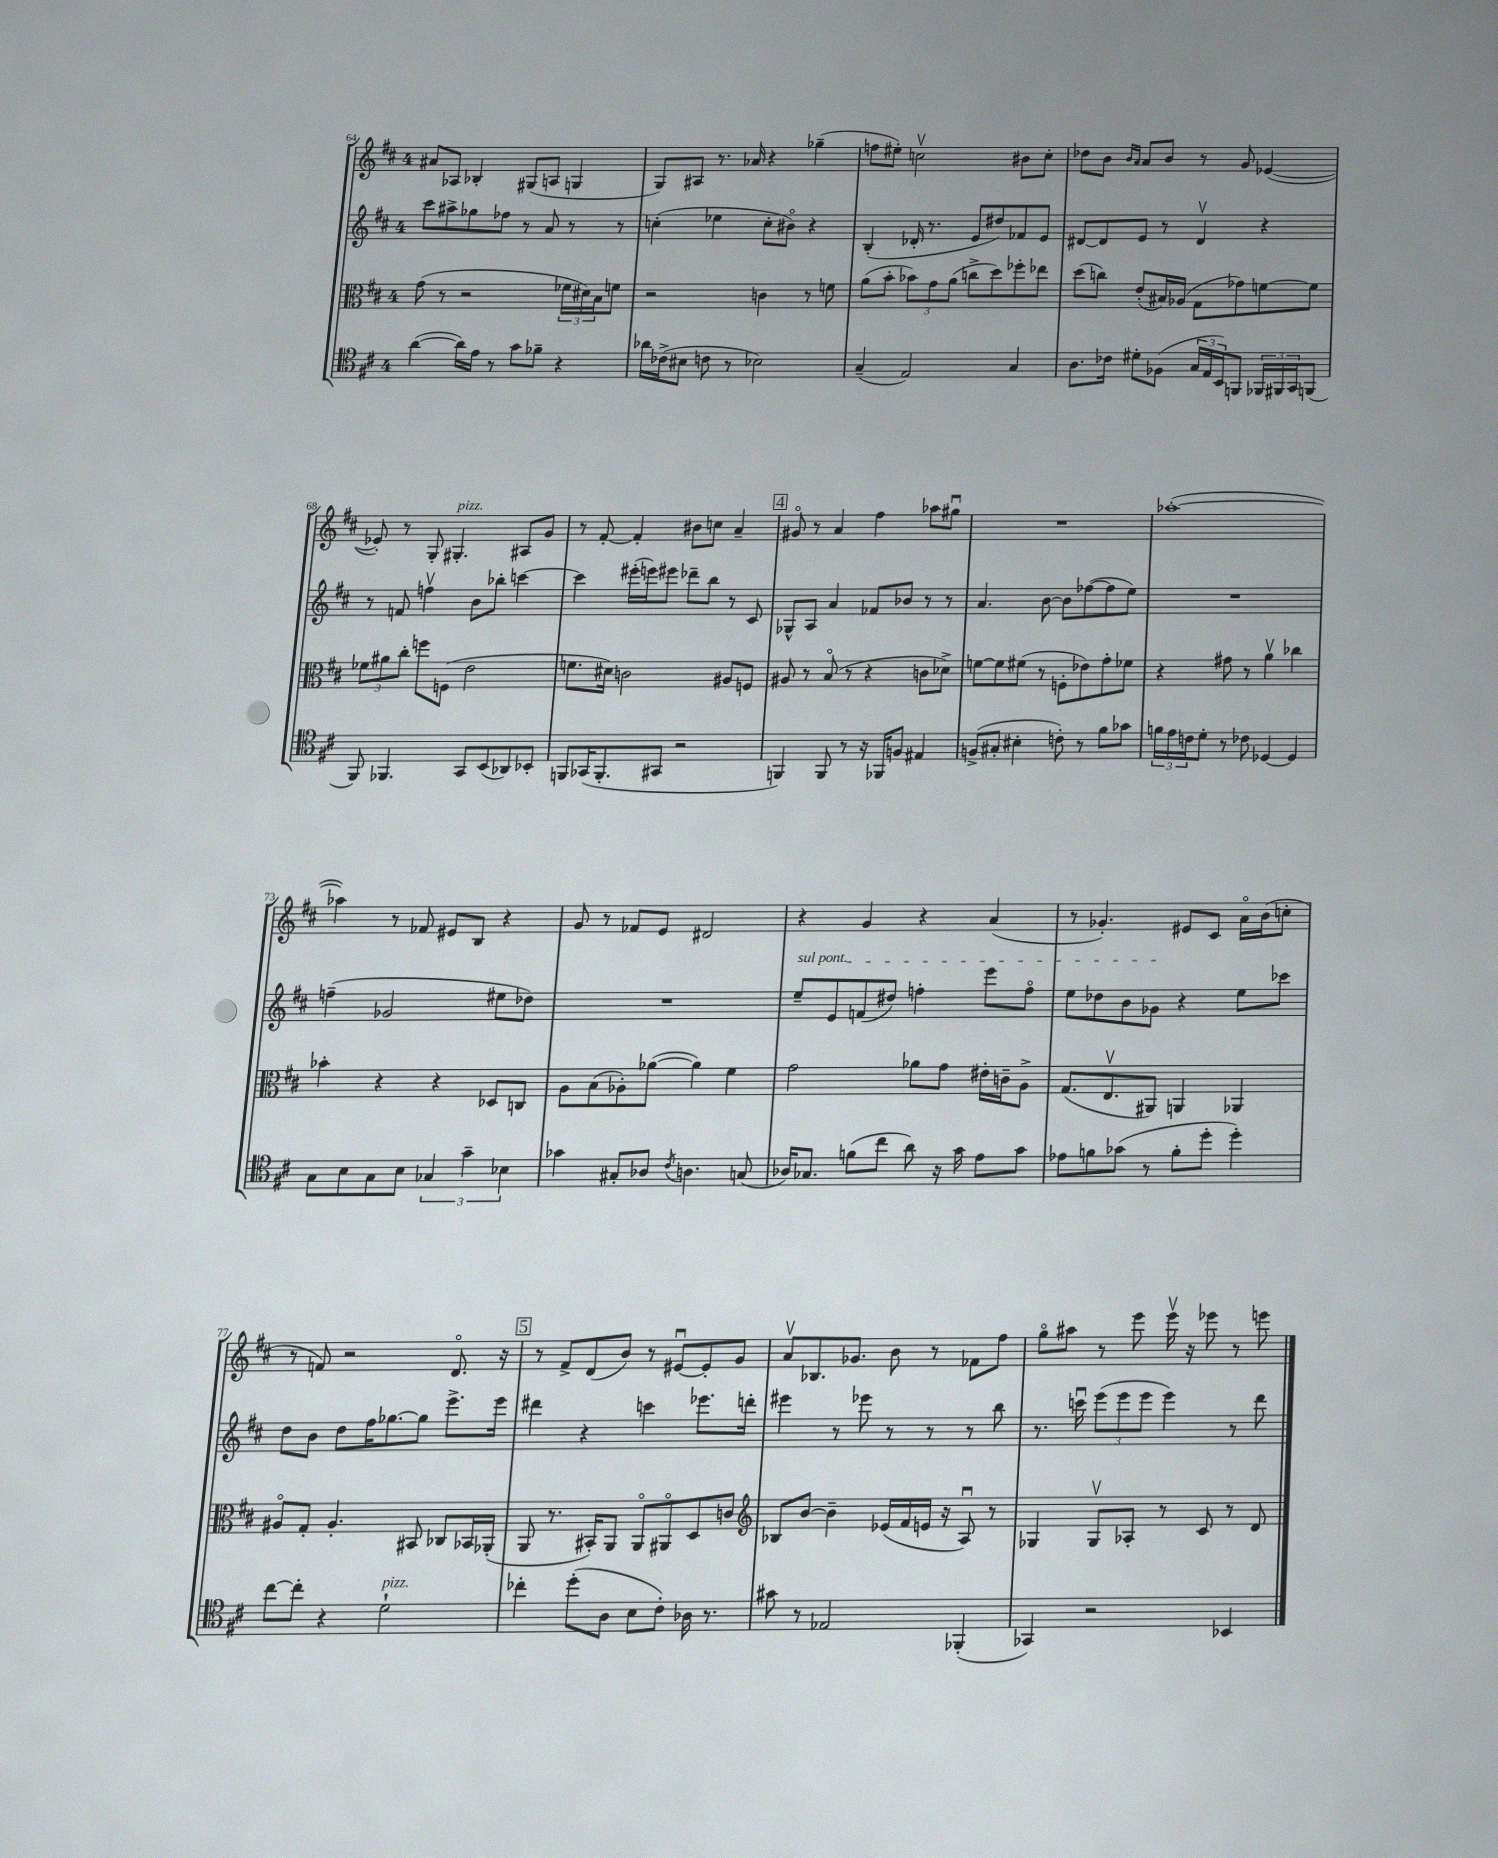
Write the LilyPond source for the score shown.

<<
\new StaffGroup <<
\new Staff = "s0" {
    \clef treble \key d \major \once \override Staff.TimeSignature.style = #'single-digit \time 4/4
    ais'8 aes8 bes4-. gis8( a8 g4 |
    g8) ais8 r8. aes'16 r4 ges''4--( |
    f''8 eis''8-.) c''2\upbow bis'8 c''8-. |
    des''8 b'8 \grace { b'16 a'16 } a'8 b'8 r8 g'8 ees'4~( |
    ees'8-.) r8 g8-. gis4.-.^\markup { \italic "pizz." } ais8 g'8 |
    r8 fis'8~-. fis'4-. bis'8 c''8 a'4-- |
    \mark \markup { \box "4" } gis'8\flageolet r8 a'4 fis''4 aes''8 gis''8\downbow |
    R1 |
    aes''1~-.( |
    aes''4) r8 fes'8 eis'8 b8 r4 |
    g'8 r8 fes'8 e'8 dis'2 |
    r4 g'4 r4 a'4( |
    r8 ges'4.-.) eis'8 cis'8 a'16\flageolet b'16( c''8-. |
    r8 f'8) r2 d'8.\flageolet r16 |
    \mark \markup { \box "5" } r8 fis'8-> d'8( b'8) r8 eis'8~\downbow eis'8-. g'8 |
    a'8\upbow bes8. ges'8. b'8 r8 fes'8 fis''8 |
    g''8\flageolet ais''8 r8 e'''8 e'''16\upbow r16 ees'''8 r8 e'''8 \bar "|." |
}
\new Staff = "s1" {
    \clef treble \key d \major \once \override Staff.TimeSignature.style = #'single-digit \time 4/4
    cis'''8 ais''8-> ges''8 fes''8 r8 a'8 r8 r8 |
    c''4-.( ees''4 c''8-. bis'8\flageolet) r4 |
    b4-.( des'16-. r8. e'8 dis''8) fes'8 e'8 |
    dis'8~ dis'8 e'8 r8 dis'4\upbow r4 |
    r8 f'8 f''4\upbow b'8 bes''8-. c'''4~ |
    c'''4 eis'''16-.( e'''16) eis'''8 des'''8-- b''8 r8 cis'8 |
    \mark \markup { \box "4" } ges8-^ a8 a'4 fes'8 bes'8 r8 r8 |
    a'4. b'8~ b'8 fes''8~( fes''8 e''8) |
    R1 |
    f''4--( ges'2 eis''8 des''8) |
    R1 |
    \once \override TextSpanner.bound-details.left.text = \markup { \italic "sul pont." } e''8--\startTextSpan e'8 f'8( dis''8) f''4-. e'''8 f''8\flageolet |
    e''8 des''8 b'8 ges'8\stopTextSpan r4 e''8 ces'''8 |
    d''8 b'8 d''8 fis''16 ges''8.~ ges''8 e'''8.-> e'''16 |
    \mark \markup { \box "5" } dis'''4 r4 c'''4 ees'''8. d'''16-. |
    eis'''4 r8 ees'''8 r8 r8 r8 b''8 |
    r8. c'''16\downbow \tuplet 3/2 { e'''8( e'''8 e'''8 } e'''4) r8 d'''8 \bar "|." |
}
\new Staff = "s2" {
    \clef alto \key d \major \once \override Staff.TimeSignature.style = #'single-digit \time 4/4
    g'8( r8 r2 \tuplet 3/2 { fes'16 dis'16) b16 } f'8 |
    r2 c'4 r8 f'8 |
    a'8( b'8-. \tuplet 3/2 { bes'8) g'8 a'8( } c''8-> d''8) fes''8-. ees''8 |
    d''8( c''8) e'8-.( bis16) aes16( g8 ges'8) f'8~ f'8 |
    \tuplet 3/2 { fes'8 ais'8 cis''8-. } f''8 f8( e'2 |
    f'8. dis'16) c'2 ais8 f8 |
    \mark \markup { \box "4" } ais8 r8 b8\flageolet( r8 r4 c'8 des'8->) |
    f'8~ f'8 fis'8( r8 f8-. ees'8) g'8-. fes'8 |
    r4 gis'8 r8 a'4\upbow ces''4 |
    bes'4-. r4 r4 des8 c8 |
    a8 b8( aes8-.) aes'8~( aes'4) fis'4 |
    g'2 aes'8 g'8 eis'16-. c'16-- a8-> |
    g8.( e8.\upbow ais,8) a,4 aes,4 |
    ais8\flageolet g8-. ais4.-. bis,8 ces8 bes,16 aes,16-.( |
    \mark \markup { \box "5" } a,8 r8. bis,16-.) a,8 a,8\flageolet ais,8\flageolet d8 c'8 |
    \clef treble bes8 b'8~ b'4-- ees'16( fis'16 e'16 r16 a8\downbow) r8 |
    ges4 ges8\upbow aes8-. r8 cis'8 r8 d'8 \bar "|." |
}
\new Staff = "s3" {
    \clef tenor \key d \major \once \override Staff.TimeSignature.style = #'single-digit \time 4/4
    a'4~( a'16) e'16 r8 g'8 fes'8-- r4 |
    aes'16 ces'16->( bis8 c'8 r8 bes2) |
    g4--( e2) g4 |
    a8. ces'16 dis'8-. fes8( \tuplet 3/2 { g16 e16 b,16) } f,8 \tuplet 3/2 { fes,16 fis,16 g,16 } f,8( |
    fis,8) fes,4. g,8 b,8( aes,8) bes,8-. |
    f,8 ges,16( f,8.-. gis,8 r2 |
    \mark \markup { \box "4" } f,4) f,8 r8 r16 fes,16 f8 eis4 |
    f8->( gis8-. bis4-. c'8-.) r8 fis'8 ges'8 |
    \tuplet 3/2 { f'16 e'16 c'16 } d'8-. r8 ces'8 des4~ des4 |
    g8 b8 g8 b8 \tuplet 3/2 { ges4 g'4-- bes4 } |
    ges'4 gis8-. aes8 \acciaccatura { cis'8 } a4. g8( |
    aes16) ges8. f'8( cis''8 a'8) r16 g'16 e'8 g'8 |
    ees'8 f'8 ges'8( r8 f'8-. d''8-. d''4-.) |
    cis''8~ cis''8-. r4 d'2-!^\markup { \italic "pizz." } |
    \mark \markup { \box "5" } ces''4-. d''8-.( a8 b8 cis'8-.) aes16 r8. |
    gis'8 r8 ees2 fes,4-.( |
    ges,4) r2 bes,4 \bar "|." |
}
>>
>>
\layout { \context { \Score currentBarNumber = #64 } }
